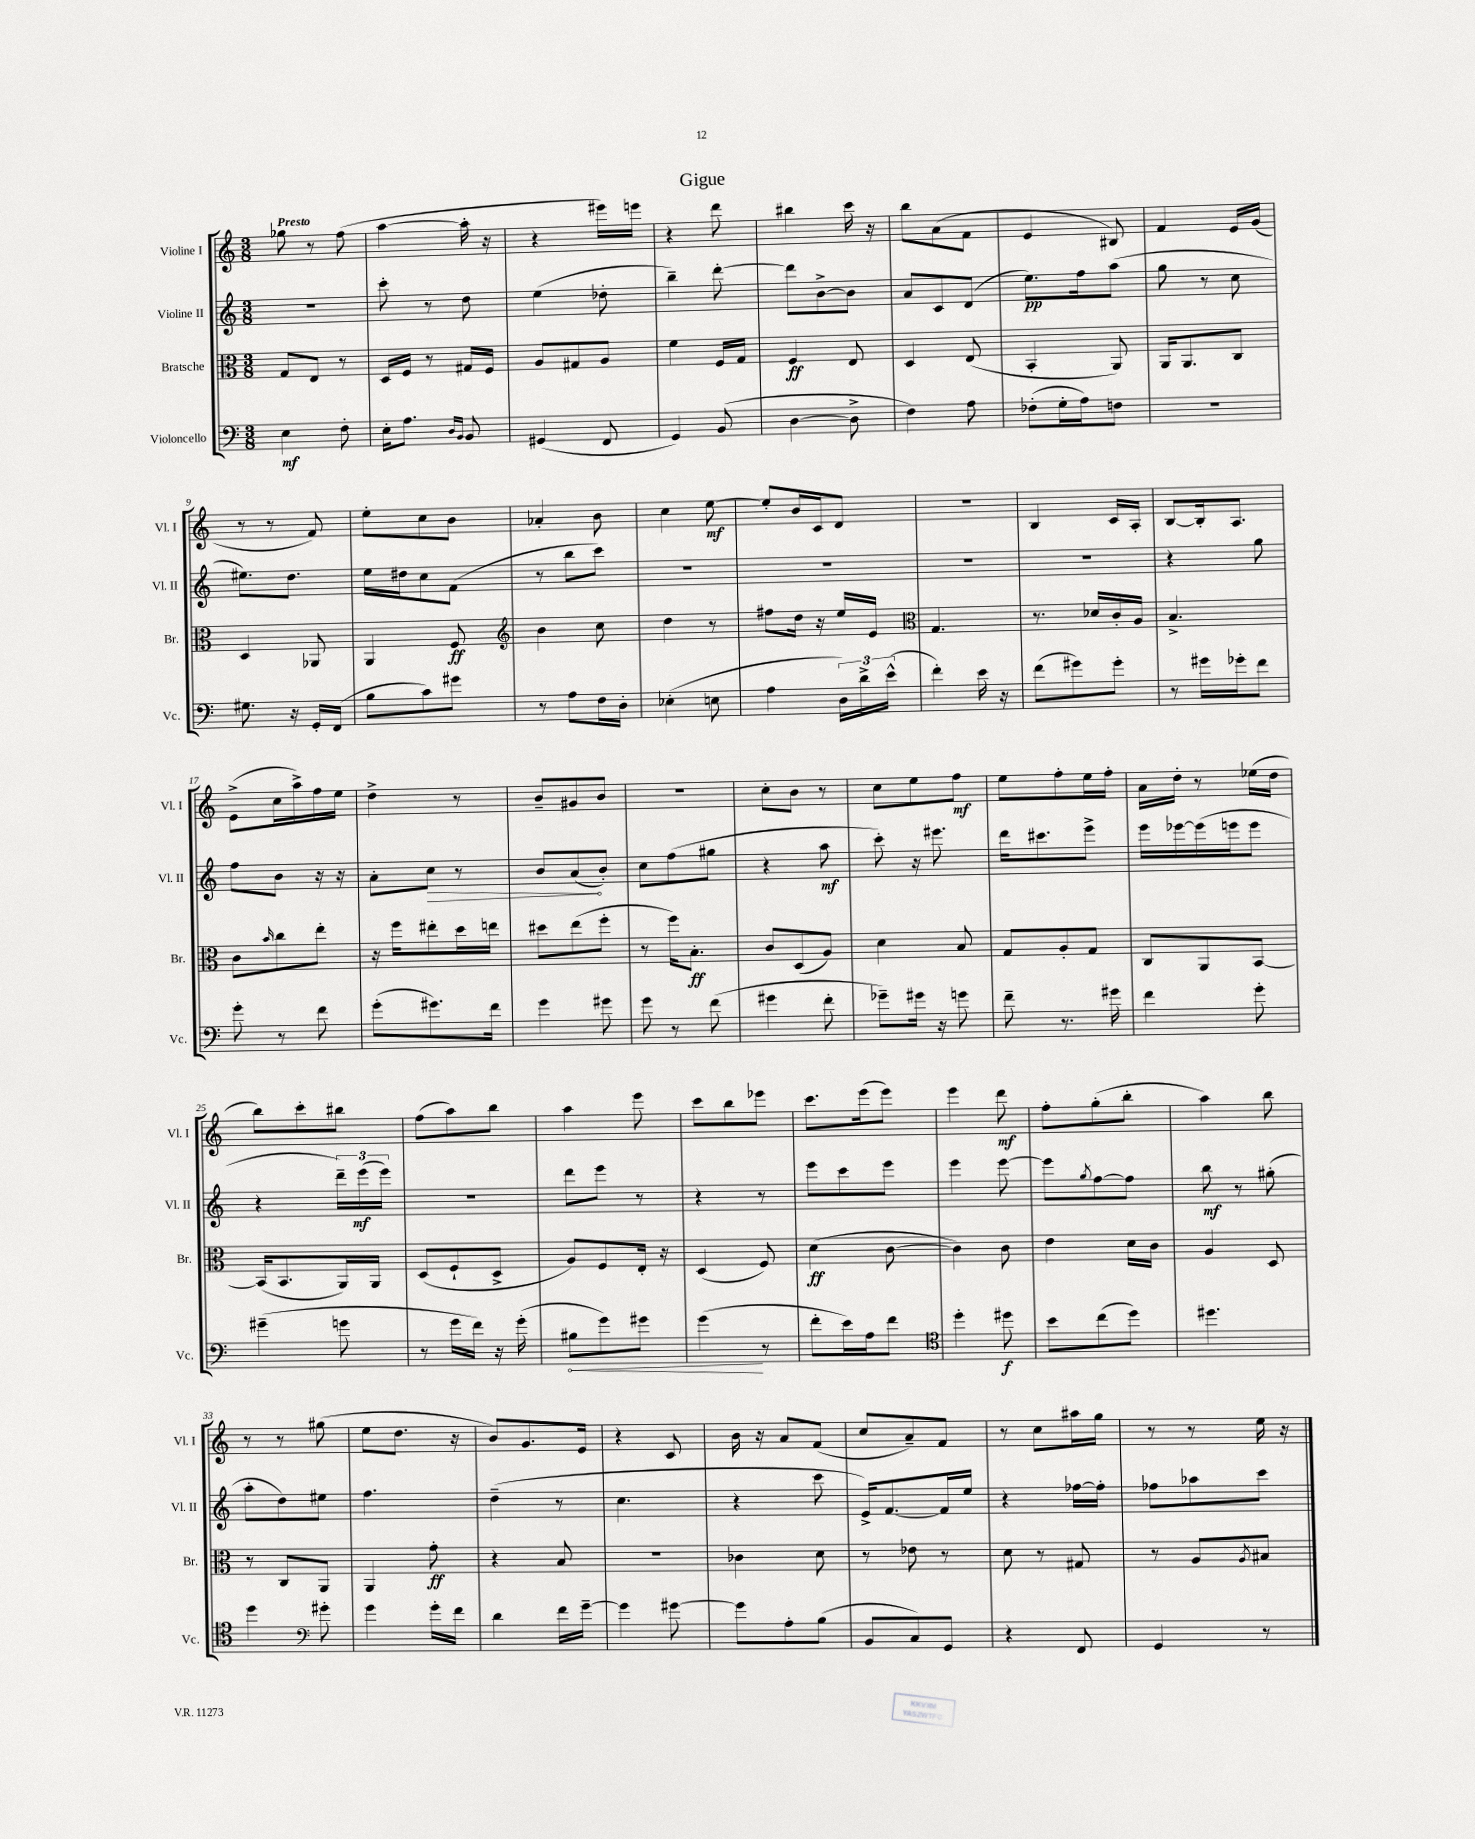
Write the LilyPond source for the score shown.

\header { title = "Gigue" }
<<
\new StaffGroup <<
\new Staff = "s0" \with { instrumentName = "Violine I" shortInstrumentName = "Vl. I" } {
    \clef treble \key c \major \numericTimeSignature \time 3/8 \tempo "Presto"
    ges''8 r8 f''8( |
    a''4~ a''16-. r16 |
    r4 eis'''16) e'''16 |
    r4 d'''8 |
    bis''4 c'''16 r16 |
    b''8 a'8( f'8 |
    e'4 bis8) |
    f'4 e'16 g'16( |
    r8 r8 f'8) |
    e''8-. c''8 b'8 |
    aes'4-. b'8 |
    c''4 e''8~\mf |
    e''8-. b'16 c'16 d'8 |
    R4. |
    b4 c'16 a16-. |
    b8~ b16-. a8. |
    e'8->( c''16 a''16->) f''16 e''16 |
    d''4-> r8 |
    b'8-- gis'8 b'8 |
    R4. |
    c''8-. b'8 r8 |
    c''8 e''8 f''8\mf |
    e''8 f''8-. e''16 f''16-. |
    a'16 d''16-. r8 ees''16( d''16 |
    b''8) c'''8-. bis''8 |
    f''8( a''8) b''8 |
    a''4 e'''8 |
    c'''8 b''8 ees'''8 |
    c'''8. e'''16( e'''8) |
    e'''4 d'''8\mf |
    f''8-. g''8-.( b''8-. |
    a''4) b''8 |
    r8 r8 gis''8( |
    e''8 d''8. r16 |
    b'8) g'8. e'16 |
    r4 c'8 |
    b'16 r16 a'8 f'8( |
    c''8 a'8--) f'8 |
    r8 c''8 ais''16 g''16 |
    r8 r8 e''16 r16 \bar "|." |
}
\new Staff = "s1" \with { instrumentName = "Violine II" shortInstrumentName = "Vl. II" } {
    \clef treble \key c \major \numericTimeSignature \time 3/8
    R4. |
    c'''8-. r8 d''8 |
    e''4( des''8-. |
    b''4--) d'''8~-. |
    d'''8 b'8~-> b'8 |
    a'8 c'8 d'8( |
    e''8.\pp) f''16 a''8( |
    g''8 r8 c''8 |
    eis''8.) d''8. |
    e''16 dis''16 c''8 f'8( |
    r8 b''8 c'''8) |
    R4. |
    R4. |
    R4. |
    R4. |
    r4 g''8 |
    f''8 b'8 r16 r16 |
    a'8-. \once \override Hairpin.circled-tip = ##t c''8\> r8 |
    b'8 a'8\!( b'8-.) |
    c''8 f''8( gis''8 |
    r4 a''8\mf |
    c'''8-.) r16 eis'''8. |
    d'''16 cis'''8. e'''8-> |
    e'''16 ees'''16~ ees'''16( e'''16 e'''8 |
    r4 \tuplet 3/2 { d'''16--) e'''16\mf( e'''16) } |
    R4. |
    d'''8 e'''8 r8 |
    r4 r8 |
    e'''8 c'''8 e'''8 |
    e'''4 e'''8~ |
    e'''8 \acciaccatura { g''8 } f''8~ f''8 |
    b''8\mf r8 gis''8-.( |
    a''8-. d''8) eis''8 |
    f''4. |
    d''4--( r8 |
    c''4. |
    r4 c'''8 |
    e'16->) f'8.~ f'16 e''16 |
    r4 fes''16~ fes''16-. |
    fes''8 aes''8 c'''8 \bar "|." |
}
\new Staff = "s2" \with { instrumentName = "Bratsche" shortInstrumentName = "Br." } {
    \clef alto \key c \major \numericTimeSignature \time 3/8
    g8 e8 r8 |
    d16 f16 r8 gis16 f16 |
    a8 gis8 a8 |
    f'4 f16 g16 |
    f4\ff e8 |
    d4 e8( |
    b,4-. a,8) |
    a,16 a,8. c8 |
    d4 aes,8 |
    a,4 f8\ff |
    \clef treble b'4 c''8 |
    d''4 r8 |
    fis''8 d''16 r16 e''16 e'16 |
    \clef alto g4. |
    r8. des'16 c'16-. a16 |
    b4.-> |
    c'8 \grace { b'16 } c''8 e''8-. |
    r16 f''16 eis''8-. d''16 e''16 |
    dis''8 e''8( f''8-. |
    r8 f''16) b8.-.\ff |
    c'8 d8( a8) |
    d'4 b8 |
    g8 a8-. g8 |
    c8 a,8 b,8~ |
    b,16( b,8. a,16) a,16 |
    d8( f8-! d8-> |
    a8) f8 e16-. r16 |
    d4( f8) |
    d'4\ff( c'8~ |
    c'4) c'8 |
    e'4 d'16 c'16 |
    a4 d8 |
    r8 c8 a,8 |
    a,4 g'8-.\ff |
    r4 b8 |
    R4. |
    ces'4 d'8 |
    r8 ees'8 r8 |
    d'8 r8 gis8 |
    r8 a8 \acciaccatura { a8 } bis8 \bar "|." |
}
\new Staff = "s3" \with { instrumentName = "Violoncello" shortInstrumentName = "Vc." } {
    \clef bass \key c \major \numericTimeSignature \time 3/8
    e4\mf f8-. |
    e16-. a8. \grace { d16 b,16 } b,8 |
    gis,4( f,8 |
    g,4) b,8( |
    d4~ d8-> |
    f4) a8 |
    fes8-.( g16-. a16) f8 |
    R4. |
    gis8. r16 g,16-. f,16( |
    b8 c'8) gis'8 |
    r8 a8 f16 d16-. |
    ees4-.( e8 |
    a4 \tuplet 3/2 { d16) d'16-> e'16-^( } |
    f'4-.) e'16 r16 |
    f'8( gis'8) gis'8-. |
    r8 gis'16 ges'16-. f'8 |
    g'8-. r8 f'8 |
    g'8-.( gis'8.) f'16 |
    g'4 gis'8 |
    g'8 r8 f'8( |
    gis'4 f'8-. |
    ges'8--) gis'16 r16 g'8 |
    f'8-- r8. gis'16 |
    f'4 g'8-. |
    gis'4--( g'8 |
    r8 g'16 f'16) r16 g'16-.( |
    \once \override Hairpin.circled-tip = ##t bis8\< g'8) gis'8 |
    g'4\!( r8 |
    f'8-. e'16) a16 f'8 |
    \clef tenor d''4-. dis''8\f |
    b'8 c''8( d''8) |
    dis''4. |
    d''4 \clef bass gis'8-. |
    g'4 g'16-. f'16 |
    d'4 f'16 g'16~-- |
    g'4 gis'8~ |
    gis'8 a8-. b8( |
    b,8 c8) g,8 |
    r4 f,8 |
    g,4 r8 \bar "|." |
}
>>
>>
